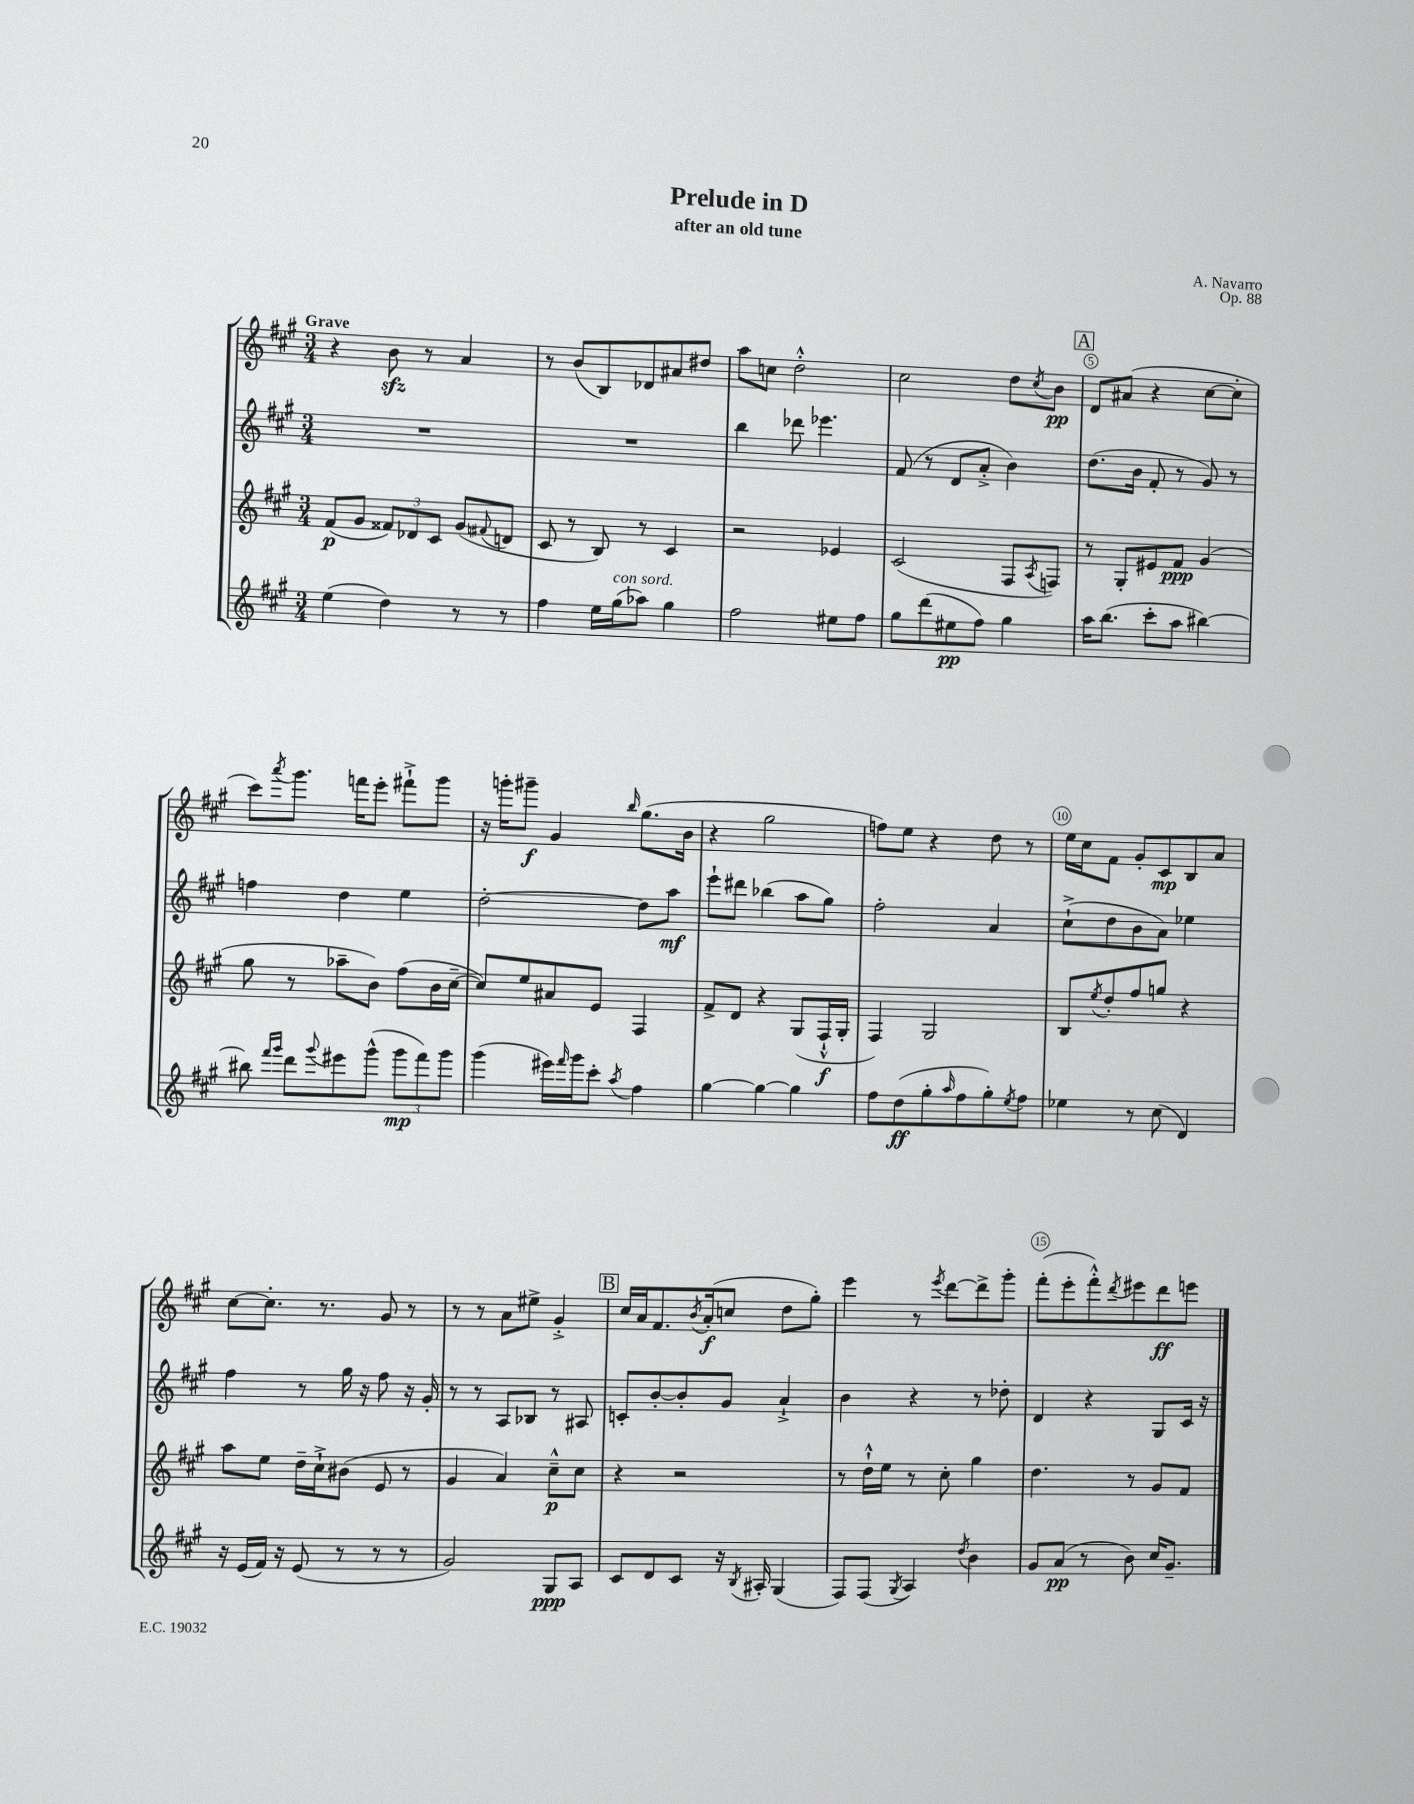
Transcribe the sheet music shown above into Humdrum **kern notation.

**kern	**kern	**kern	**kern
*staff4	*staff3	*staff2	*staff1
*clefG2	*clefG2	*clefG2	*clefG2
*k[f#c#g#]	*k[f#c#g#]	*k[f#c#g#]	*k[f#c#g#]
*M3/4	*M3/4	*M3/4	*M3/4
(4ee	(8f#	2.r	4r
.	8g#	.	.
4dd)	12f##)	.	8b
.	12d-	.	.
.	.	.	8r
.	12c#	.	.
8r	(8g#	.	4a
.	8qqf#	.	.
8r	8d	.	.
=	=	=	=
4ff#	8c#	2.r	8r
.	8r	.	(8b
16ee	8B)	.	8B)
(16gg#	.	.	.
8aa-)	8r	.	8d-
4gg#	4c#	.	8a#
.	.	.	8dd#
=	=	=	=
2ff#	2r	4bb	8aa
.	.	.	8cc
.	.	8ddd-	2dd'^^
.	.	4.eee-	.
8ee#	4e-	.	.
8ff#	.	.	.
=	=	=	=
8gg#	(2c#	(8f#	2cc#
(8ddd	.	8r	.
8ee#	.	8d	.
8ff#)	.	8a'^	.
4gg#	8F#	4b)	8dd
.	8qA	.	8qcc#
.	8F)	.	8b
=	=	=	=
16aa	8r	(8.dd	8d
(8.bb	.	.	.
.	8G#'	.	(8a#
.	.	16b	.
8ccc#'	8e#	8f#'	4r
8aa	8f#	8r	.
[4bb#)	(4g#	8g#)	[8cc#
.	.	8r	8cc#']
=	=	=	=
8bb#]	8gg#	4ff	8ccc#)
16qqfff#	.	.	.
16qqggg#	.	.	8qaaa
8ddd	8r	.	8.ggg#
8qqggg#	.	.	.
8eee#	8aa-~	4dd	.
.	.	.	16fff
(8ggg#^^	8b)	.	8eee'
12ggg#	(8ff#	4ee	8fff#`^
12fff#)	.	.	.
.	16b	.	8ggg#
12ggg#	.	.	.
.	[16cc#~	.	.
=	=	=	=
(4ggg#	8cc#])	[2dd'	16r
.	.	.	16ggg'
.	8ee	.	8ggg#~
16eee#)	8a#	.	4g#
16qqfff#	.	.	.
16ggg#	.	.	.
8ccc#'	8e	.	.
8qaa	.	.	16qqbb
4ff#	4F#	8dd]	(8.gg#
.	.	8aa	.
.	.	.	16b
=	=	=	=
[4gg#	8f#^	8eee`	4r
.	8d	8ddd#	.
4gg#_	4r	(4bb-	2gg#
4gg#]	(8G#	8aa	.
.	16F#`^^	8gg#)	.
.	16G#'	.	.
=	=	=	=
8ff#	4F#)	2ff#'	8ff)
(8dd	.	.	8ee
8gg#'	2G#	.	4r
16qqaa	.	.	.
8ff#	.	.	.
8gg#')	.	4a	8dd
8qee	.	.	.
8ff#	.	.	8r
=	=	=	=
4ee-	8B	(8cc#`^	16ee
.	.	.	16cc#
.	8qee	.	.
.	8dd'	8dd	8f#
8r	8ff#	8b	8g#'
(8cc#	8gg	8a)	8c#
4d)	4r	4ee-	8B
.	.	.	8a
=	=	=	=
16r	8aa	4ff#	[8cc#
(16e	.	.	.
16f#)	8ee	.	8.cc#']
16r	.	.	.
(8e	16dd~	8r	.
.	16cc#`^	.	8.r
8r	(8b#	16gg#	.
.	.	16r	.
8r	8e	8ff#	8g#
8r	8r	16r	8r
.	.	16g#'	.
=	=	=	=
2g#)	4g#	8r	8r
.	.	8r	8r
.	4a)	8A	8a
.	.	8B-	8ee#^
8G#	8cc#~^^	8r	4g#'^
8A	8cc#	8A#	.
=	=	=	=
8c#	4r	8c'	16cc#
.	.	.	16a
8d	.	[8b'	8.f#
8c#	2r	8b']	.
.	.	.	8qb
.	.	.	(16a'
16r	.	8g#	8cc
8qB	.	.	.
16A#'	.	.	.
(4G#	.	4a`^	8dd
.	.	.	8gg#')
=	=	=	=
8F#)	8r	4b	4eee
(8F#	16dd`^^	.	.
.	16ee	.	.
8qG#	.	.	.
4A)	8r	4r	8r
.	.	.	8qeee
.	8cc#'	.	[8ddd
8qdd	.	.	.
4b	4gg#	8r	8ddd^]
.	.	8dd-'	8ggg#'
=	=	=	=
8g#	4.dd	4d	(8fff#'
(8a	.	.	8eee'
8r	.	4r	8fff#'^^)
.	.	.	8qddd
8b)	8r	.	8eee#
16cc#	8g#	8G#	8ddd
8.g#~	.	.	.
.	8f#	16c#	8eee
.	.	16r	.
==	==	==	==
*-	*-	*-	*-
